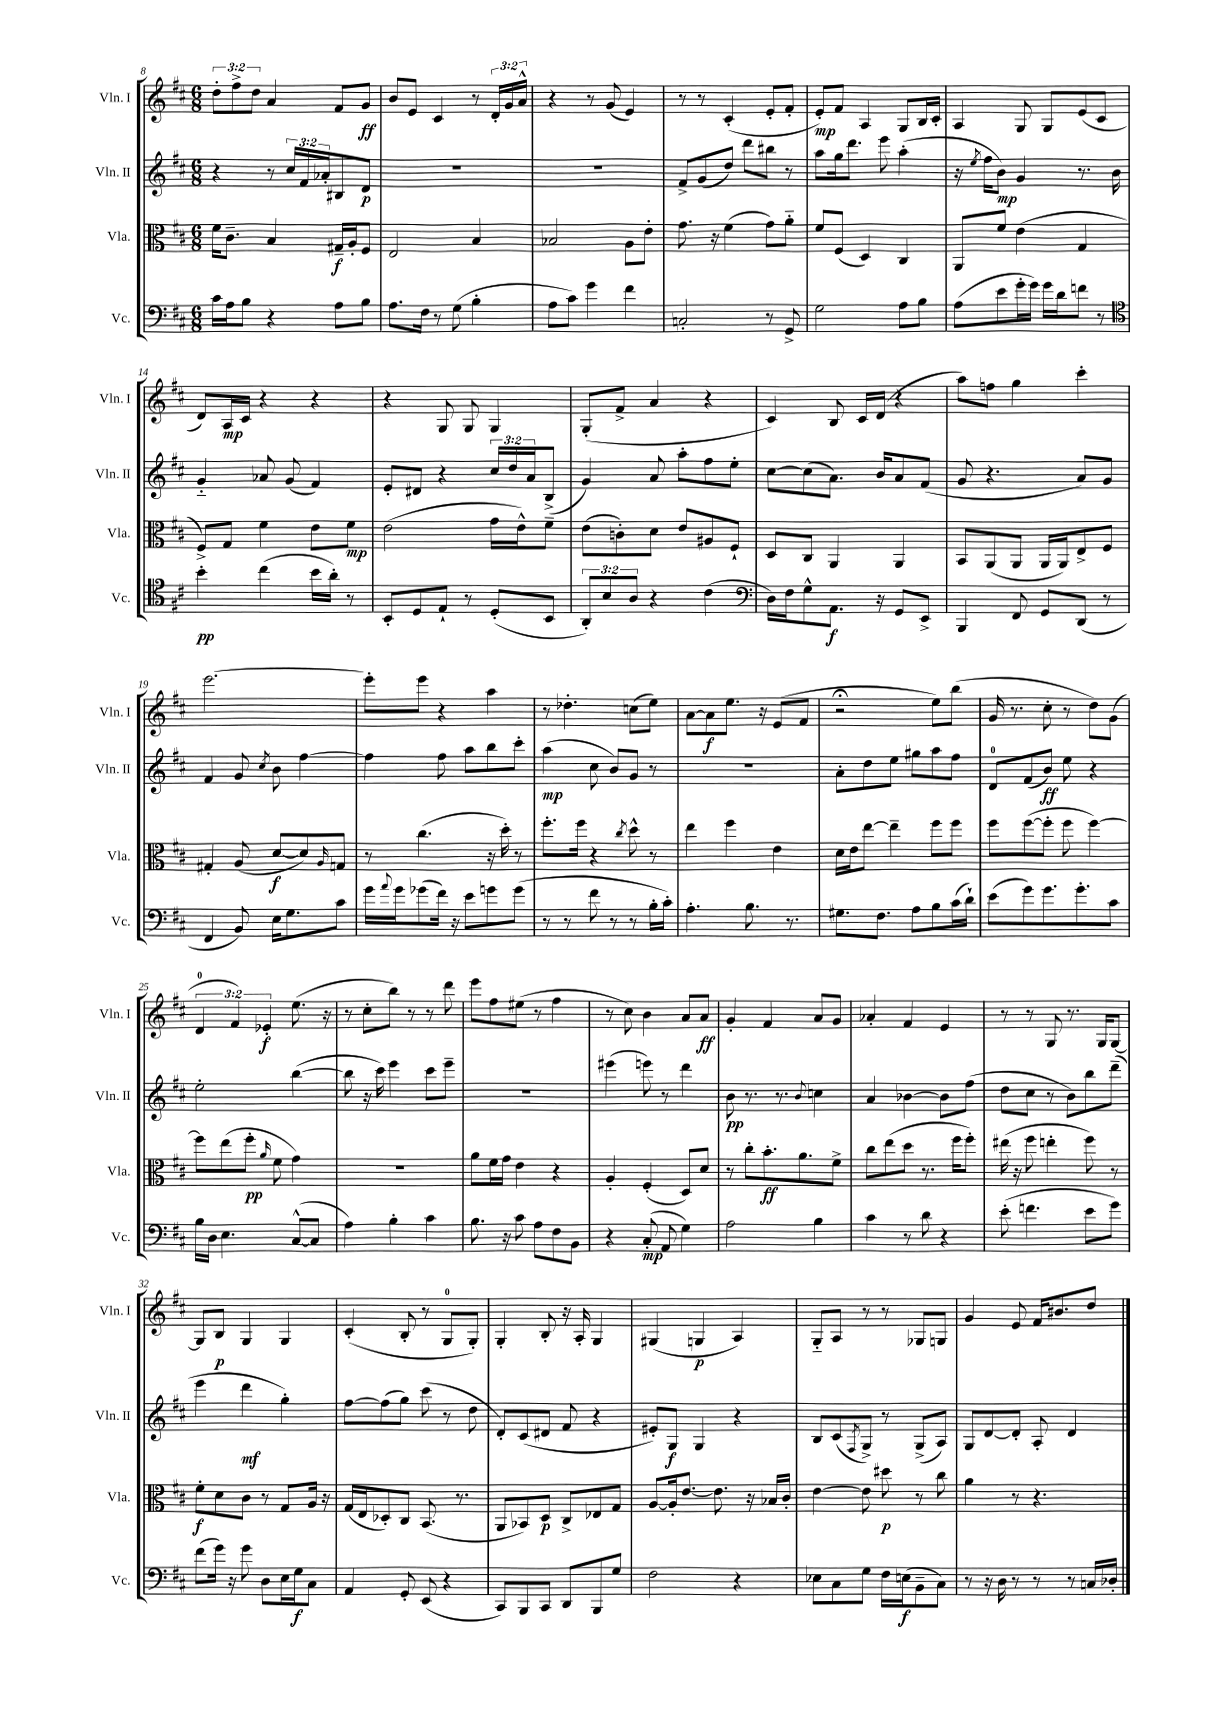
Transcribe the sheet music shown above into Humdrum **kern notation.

**kern	**kern	**kern	**kern
*staff4	*staff3	*staff2	*staff1
*clefF4	*clefC3	*clefG2	*clefG2
*k[f#c#]	*k[f#c#]	*k[f#c#]	*k[f#c#]
*M6/8	*M6/8	*M6/8	*M6/8
16c#	16f#	4r	12dd'
16A	8.c#~	.	.
.	.	.	12ff#^
8B	.	.	.
.	.	.	12dd
4r	4B	8r	4a
.	.	24cc#	.
.	.	24f#	.
.	.	24a-'	.
8A	16G#~	8B#	8f#
.	16A'	.	.
8B	8F#	8d	8g
=	=	=	=
8.A	2E	2.r	8b
.	.	.	8e
16F#	.	.	.
8r	.	.	4c#
(8G	.	.	.
4B'	4B	.	8r
.	.	.	24d'
.	.	.	24g
.	.	.	24a^^
=	=	=	=
8A	2B-	2.r	4r
8c#)	.	.	.
4g	.	.	8r
.	.	.	(8g
4f#	8A	.	4e)
.	8e'	.	.
=	=	=	=
2C'	8.g	8f#^	8r
.	.	(8g	8r
.	16r	.	.
.	(4f#	8dd)	(4c#'
.	.	8ddd	.
8r	8g)	8bb#	8e'
8GG^	8a'~	8r	8f#'
=	=	=	=
2G	8f#	8aa	8e')
.	(8F#	16gg	8f#
.	.	8.ddd	.
.	4D)	.	4A
.	.	8eee	.
8A	4C#	(4aa'	8G
8B	.	.	16B
.	.	.	16c#'
=	=	=	=
(8A	8AA	16r	4A
.	.	8qee	.
.	.	16ff#	.
8e	8f#	8b)	.
16g'	(4e	4g	8G
16g)	.	.	.
16g	.	.	8G
16d	.	.	.
8f	4G	8.r	(8e
8r	.	.	8c#
.	.	16b	.
=	=	=	=
*clefC4	*	*	*
4b'	8F#^)	4g'~	8d)
.	8G	.	16A
.	.	.	16c#
(4cc#	4f#	8a-	4r
.	.	(8g	.
16b	8e	4f#)	4r
16a')	.	.	.
8r	8f#	.	.
=	=	=	=
8BB'	(2e	8e'	4r
8D	.	8d#	.
8E`	.	4r	8G
8r	.	.	8G
(8D'	16g	24cc#	4G
.	.	24dd	.
.	16e^^)	.	.
.	.	24a	.
8BB	8f#~	(8B^	.
=	=	=	=
12AA')	(8e	4g)	(8G'
12B	.	.	.
.	8c')	.	8f#^
12A	.	.	.
4r	8d	8a	4a
.	8e	8aa'	.
(4c#	8A#	8ff#	4r
.	8F#`	8ee'	.
=	=	=	=
*clefF4	*	*	*
16D)	8D	[8cc#	4c#)
16F#	.	.	.
8G^^	8C#	(8cc#]	.
8.AA	4AA	8.a)	8B
.	.	.	16c#
16r	.	16b	(16d
8GG	4AA	8a	4r
8EE^	.	(8f#	.
=	=	=	=
4BBB	8BB	8g	8aa)
.	(8AA	4.r	8ff
8FF#	8AA	.	4gg
8GG	16AA	.	.
.	16AA)	.	.
(8DD	8E^	8a)	4ccc#'
8r	8F#	8g	.
=	=	=	=
4FF#	4G#'	4f#	[2.eee
8BB)	(8A	8g	.
.	.	8qcc#	.
16E	[8d	8b	.
8.G	.	.	.
.	8d])	[4ff#	.
.	16qqA	.	.
8c#	8G	.	.
=	=	=	=
16g	8r	4ff#]	8eee']
8qqa	.	.	.
16g	.	.	.
(8g-	(4.cc#	.	8eee
16f#)	.	8ff#	4r
16r	.	.	.
8e	.	8aa	.
8g	16r	8bb	4aa
.	16dd')	.	.
(8g	8r	8ccc#'	.
=	=	=	=
8r	8.ff#'	(4aa	8r
8r	.	.	4.dd-'
.	16ff#	.	.
8f#	4r	8cc#	.
8r	.	8b)	.
.	8qcc#	.	.
8r	8dd^^	8g	(8cc
16B'	8r	8r	8ee)
16c#')	.	.	.
=	=	=	=
4.A'	4ee	2.r	[8a
.	.	.	8a]
.	4ff#	.	8.ee
8.B	.	.	.
.	.	.	16r
.	4e	.	(8e
8.r	.	.	.
.	.	.	8f#
=	=	=	=
8.G#	16d	8a'	2r;
.	16e	.	.
.	[8ee	8dd	.
8.F#	.	.	.
.	4ee~]	8ee	.
8A	.	8gg#	.
8B	8ff#	8aa	8ee)
(16c#	8ff#	8ff#	(8bb
16d`)	.	.	.
=	=	=	=
(8e	8ff#	8d	16g
.	.	.	8.r
8g)	([8ff#	(8f#	.
8.g	8ff#']	8b)	8cc#'
.	8ff#	8ee	8r
8.g'	.	.	.
.	[4ff#)	4r	8dd)
8c#	.	.	(8g
=	=	=	=
16B	8ff#]	2ee'	6d
16D	.	.	.
4.E	(8ee	.	.
.	.	.	6f#)
.	8ff#'	.	.
.	.	.	6e-'
.	16qqa	.	.
.	8f#	.	.
([8C#^^	4g)	([4bb	(8.ee
8C#]	.	.	.
.	.	.	16r
=	=	=	=
4A)	2.r	8bb]	8r
.	.	16r	8cc#'
.	.	16ccc#)	.
4B'	.	4eee	8bb)
.	.	.	8r
4c#	.	8ccc#	8r
.	.	8eee~	8ddd
=	=	=	=
8.B	8a	2.r	8eee
.	16f#	.	8ff#
16r	16g	.	.
8c#	4e	.	(8ee#
8A	.	.	8r
8F#	4r	.	4ff#
8BB	.	.	.
=	=	=	=
4r	4A'	(4eee#	8r
.	.	.	8cc#)
(8C#'	(4F#'	8eee)	4b
8AA	.	8r	.
4G)	8D)	4ddd	8a
.	8d	.	8a
=	=	=	=
2A	8r	8b	4g'
.	8cc#'	8.r	.
.	8.b'	.	4f#
.	.	8.r	.
.	8.a	.	.
.	.	8qqb	.
4B	.	4cc	8a
.	8f#^	.	8g
=	=	=	=
4c#	8cc#	4a	4a-'
.	(8ee	.	.
8r	8dd	[4b-	4f#
8d	8.r	.	.
4r	.	8b-]	4e
.	16ff#	.	.
.	8ff#')	(8ff#	.
=	=	=	=
(8e'	(16ee#	8dd	8r
.	16r	.	.
4.f	8ff#	8cc#	8r
.	4ee'	8r	8G
.	.	8b)	8.r
8e	8ff#)	8bb	.
.	.	.	16G
8g)	8r	(8ddd~	[8G
=	=	=	=
(8f#	8f#'	4eee	8G]
16g)	8d	.	8B
16r	.	.	.
8g	8c#	4ddd	4G
8D	8r	.	.
16E	8G	4gg')	4G
16G	.	.	.
8C#	16A	.	.
.	16r	.	.
=	=	=	=
4AA	(16G	[8ff#	(4c#'
.	16E	.	.
.	8D-')	(8ff#]	.
8GG'	8C#	8gg)	8B'
(8EE	(8.BB	(8ccc#	8r
4r	.	8r	8G
.	8.r	.	.
.	.	8dd	8G')
=	=	=	=
8CC#)	8AA	8d')	4G'
8BBB	8BB-)	(8c#	.
8CC#	8D	8d#	8B'
8DD	8C#^	8f#	16r
.	.	.	16A'
8BBB	8E-	4r	4G
8G	8G	.	.
=	=	=	=
2F#	[8A	8e#')	(4G#
.	16A']	8G	.
.	[8.e	.	.
.	.	4G	4G
.	8.e]	.	.
4r	.	4r	4A)
.	16r	.	.
.	16B-	.	.
.	16c#'	.	.
=	=	=	=
8E-	[4e	8B	8G'~
8C#	.	(8c#	8A
.	.	8qF#	.
8G	8e]	8G^)	8r
16F#	8dd#	8r	8r
(16E	.	.	.
8BB~	8r	(8G^	8G-
8C#)	8cc#	8A)	8G
=	=	=	=
8r	4a	8G	4g
16r	.	[8d	.
16D	.	.	.
8r	8r	8d']	8e
8r	4.r	8A'	16f#
.	.	.	8.b#
8r	.	4d	.
16C	.	.	8dd
16D-'	.	.	.
==	==	==	==
*-	*-	*-	*-
